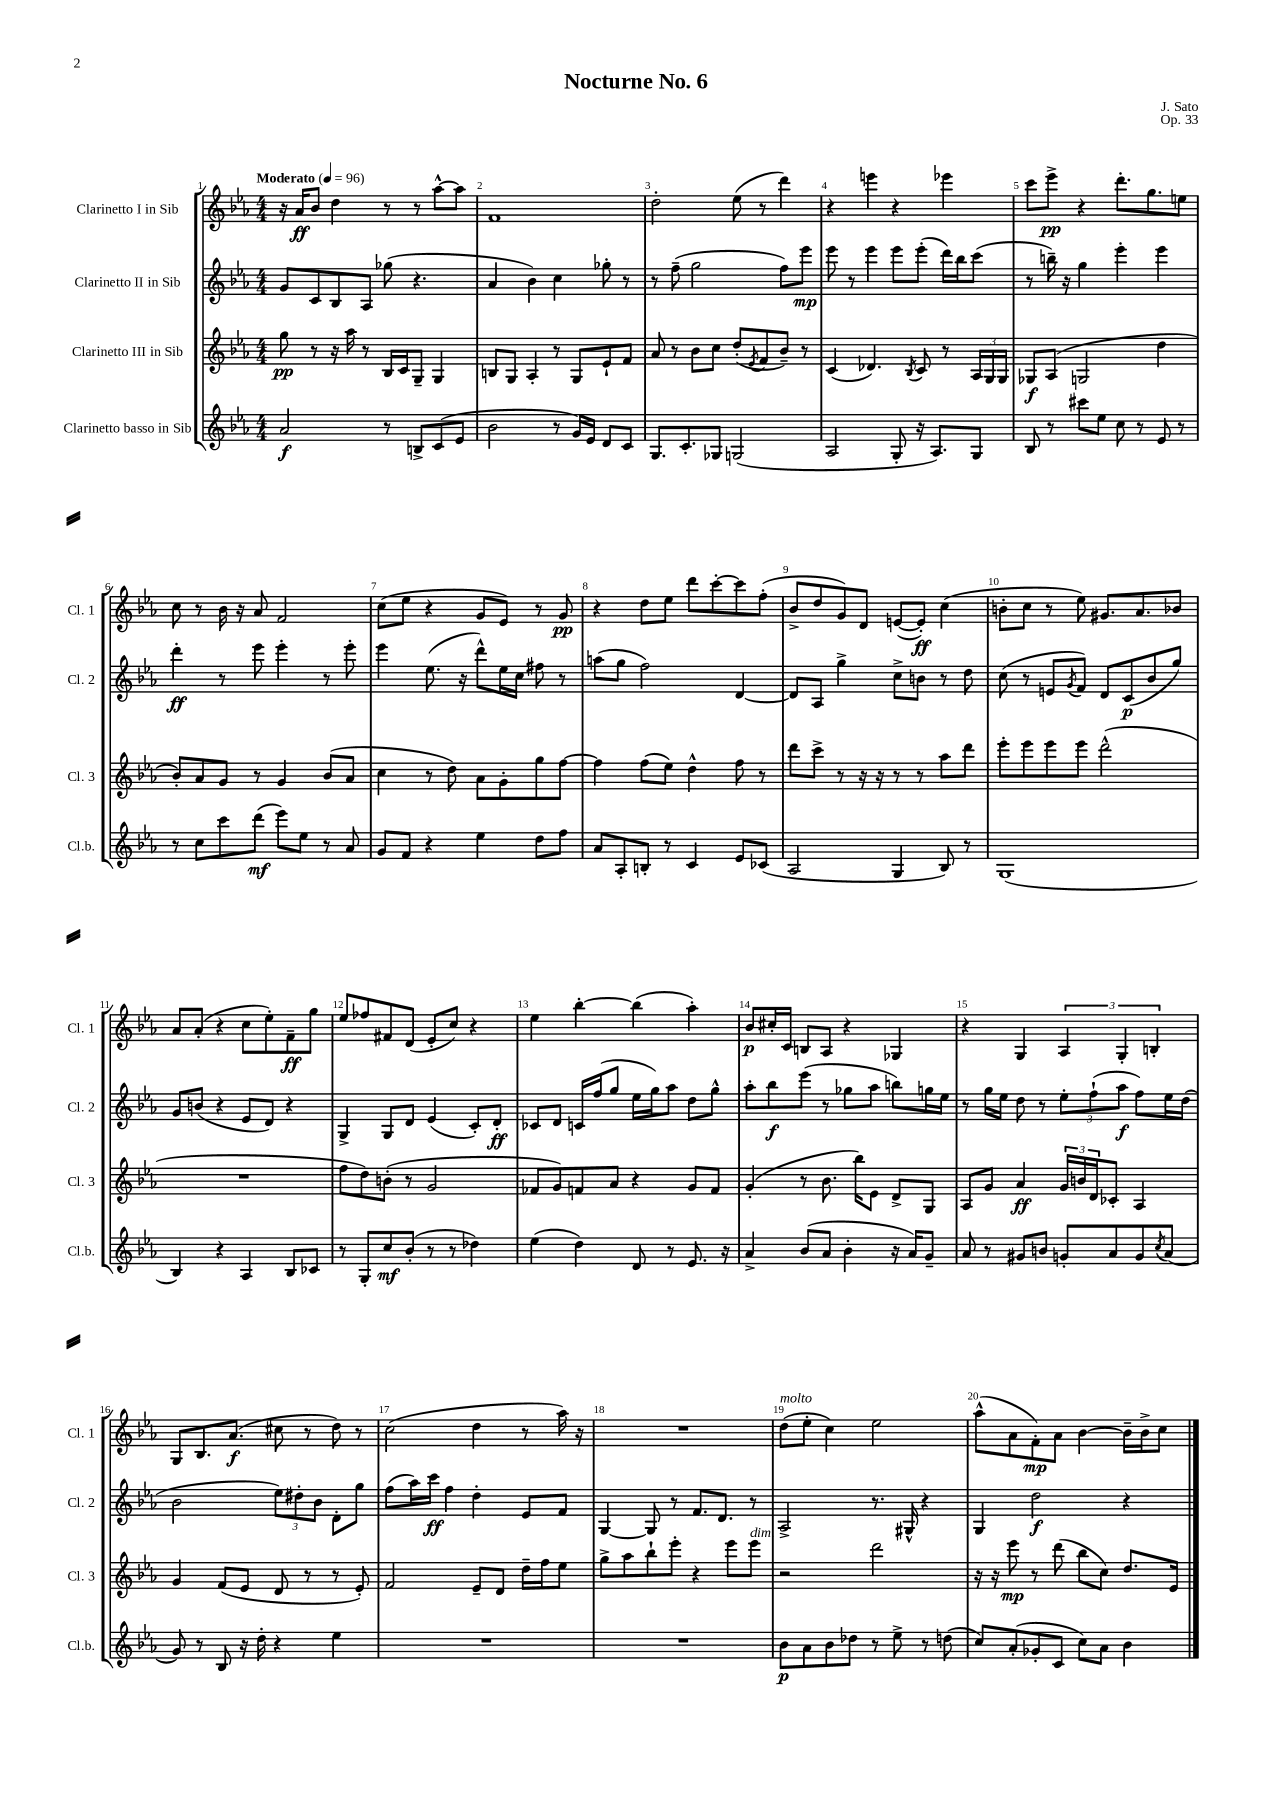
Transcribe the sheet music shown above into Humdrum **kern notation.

**kern	**kern	**kern	**kern
*staff4	*staff3	*staff2	*staff1
*clefG2	*clefG2	*clefG2	*clefG2
*k[b-e-a-]	*k[b-e-a-]	*k[b-e-a-]	*k[b-e-a-]
*M4/4	*M4/4	*M4/4	*M4/4
*MM96	*MM96	*MM96	*MM96
2a-	8gg	8g	16r
.	.	.	16a-
.	8r	8c	8b-
.	16r	8B-	4dd
.	16aa-	.	.
.	8r	8A-	.
8r	16B-	(8gg-	8r
.	16c	.	.
8B^	8G~	4.r	8r
(8c	4G	.	[8aa-^^
8e-	.	.	8aa-]
=	=	=	=
2b-	8B	4a-	1f
.	8G	.	.
.	4A-'	4b-)	.
8r	8r	4cc	.
16g)	8G	.	.
16e-	.	.	.
8d	8e-`	8gg-'	.
8c	8f	8r	.
=	=	=	=
8.G	8a-	8r	2dd'
.	8r	(8ff~	.
8.c'	.	.	.
.	8b-	2gg	.
8G-	8cc	.	.
(2G	(8dd'	.	(8ee-
.	8qe-	.	.
.	8f	.	8r
.	8b-~)	8ff)	4ddd)
.	8r	8eee-	.
=	=	=	=
2A-	(4c	8eee-	4r
.	.	8r	.
.	4.d-)	4eee-	4eee
8G'	.	8eee-	4r
.	8qB-	.	.
16r	8c	(8eee-'	.
8.A-)	.	.	.
.	8r	16ddd)	4eee-
.	.	16bb-	.
8G	24A-	(8ccc	.
.	24G	.	.
.	24G	.	.
=	=	=	=
8B-	8G-	8r	8ccc
8r	(8A-	16bb~)	8eee-^
.	.	16r	.
8ccc#	2G	4gg	4r
8ee-	.	.	.
8cc	.	4eee-'	8.ddd'
8r	.	.	.
.	.	.	8.gg
8e-	4dd	4eee-	.
8r	.	.	8ee
=	=	=	=
8r	8b-')	4ddd'	8cc
8cc	8a-	.	8r
8ccc	8g	8r	16b-
.	.	.	16r
(8ddd	8r	8eee-	8a-
8eee-)	4g	4eee-'	2f
8ee-	.	.	.
8r	(8b-	8r	.
8a-	8a-	8eee-'	.
=	=	=	=
8g	4cc	4eee-	(8cc
8f	.	.	8ee-
4r	8r	(8.ee-	4r
.	8dd)	.	.
.	.	16r	.
4ee-	8a-	8ddd^^)	8g
.	8g'	16ee-	8e-)
.	.	16cc	.
8dd	8gg	8ff#	8r
8ff	[8ff	8r	8g
=	=	=	=
8a-	4ff]	(8aa	4r
8A-'	.	8gg	.
8B'	(8ff	2ff)	8dd
8r	8ee-)	.	8ee-
4c	4dd^^	.	8ddd
.	.	.	[8ccc'
8e-	8ff	[4d	8ccc]
(8c-	8r	.	(8ff'
=	=	=	=
2A-	8ddd	8d]	8b-^
.	8ccc^	8A-	8dd
.	8r	4gg^	8g)
.	16r	.	8d
.	16r	.	.
4G	8r	8cc^	([8e
.	8r	8b	8e'])
8B-)	8aa-	8r	(4cc
8r	8ddd	8dd	.
=	=	=	=
(1G	8eee-'	(8cc	8b'
.	8eee-	8r	8cc
.	8eee-	8e	8r
.	.	8qg	.
.	8eee-	8f)	8ee-)
.	(2ddd^^	8d	8.g#
.	.	(8c	.
.	.	.	8.a-
.	.	8b-	.
.	.	8gg)	8b-
=	=	=	=
4B-)	1r	8g	8a-
.	.	(8b	(8a-'
4r	.	4r	4r
4A-	.	8e-	8cc
.	.	8d)	8ee-')
8B-	.	4r	8f~
8c-	.	.	8gg
=	=	=	=
8r	8ff	4G^	8ee-
8G'	8dd)	.	8ff-
8cc	(8b'	8G	8f#
(8b-'	8r	8d	(8d
8r	2g	(4e-	8e-'
8r	.	.	8cc)
4dd-)	.	8c')	4r
.	.	8d'	.
=	=	=	=
(4ee-	8f-	8c-	4ee-
.	8g)	8d	.
4dd)	8f	16c	[4bb-'
.	.	(16ff	.
.	8a-	8gg	.
8d	4r	16ee-	(4bb-]
.	.	16gg)	.
8r	.	8aa-	.
8.e-	8g	8dd	4aa-')
.	8f	8gg^^	.
16r	.	.	.
=	=	=	=
4a-^	(4g'	8aa-'	8b-
.	.	8bb-	16cc#'
.	.	.	16c
(8b-	8r	(8eee-	8B
8a-	8.b-	8r	8A-
4b-'	.	8gg-	4r
.	16bb-)	.	.
.	8e-	8aa-	.
16r	8d^	8bb)	4G-
16a-)	.	.	.
8g~	8G	16gg	.
.	.	16ee-	.
=	=	=	=
8a-	8A-	8r	4r
8r	8g	16gg	.
.	.	16ee-	.
8g#	4a-	8dd	4G
8b	.	8r	.
8g'	24g	12ee-'	6A-
.	24b	.	.
.	24d	(12ff`	.
8a-	8c-'	.	.
.	.	12aa-	6G'
8g	4A-	8ff)	.
.	.	.	6B'
8qcc	.	.	.
(8a-	.	16ee-	.
.	.	(16dd	.
=	=	=	=
8g)	4g	2b-	8G
8r	.	.	8.B-
8B-	(8f	.	.
.	.	.	(8.a-
16r	8e-	.	.
16dd'	.	.	.
4r	8d	12ee-)	8cc#
.	.	12dd#'	.
.	8r	.	8r
.	.	12b-	.
4ee-	8r	8d'	8dd)
.	8e-')	8gg	8r
=	=	=	=
1r	2f	(8ff	(2cc
.	.	16aa-)	.
.	.	16ccc	.
.	.	4ff	.
.	8e-~	4dd'	4dd
.	8d	.	.
.	16dd~	8e-	8r
.	16ff	.	.
.	8ee-	8f	16aa-)
.	.	.	16r
=	=	=	=
1r	8gg^	[4G	1r
.	8aa-	.	.
.	8bb-`	8G]	.
.	8eee-'	8r	.
.	4r	8.f	.
.	.	8.d	.
.	8eee-	.	.
.	8eee-	8r	.
=	=	=	=
8b-	2r	2A-^	(8dd
8a-	.	.	8ee-'
8b-	.	.	4cc)
8dd-	.	.	.
8r	2ddd	8.r	2ee-
8ee-^	.	.	.
.	.	16G#^^	.
8r	.	4r	.
(8dd	.	.	.
=	=	=	=
8cc)	16r	4G	(8aa-^^
.	16r	.	.
(8a-'	8eee-	.	8a-
8g-'	8r	2dd	8f')
8c	(8ddd	.	8a-
8cc)	8bb-	.	[4b-
8a-	8cc)	.	.
4b-	8.dd	4r	16b-~]
.	.	.	16b-^
.	.	.	8cc
.	16e-	.	.
==	==	==	==
*-	*-	*-	*-
